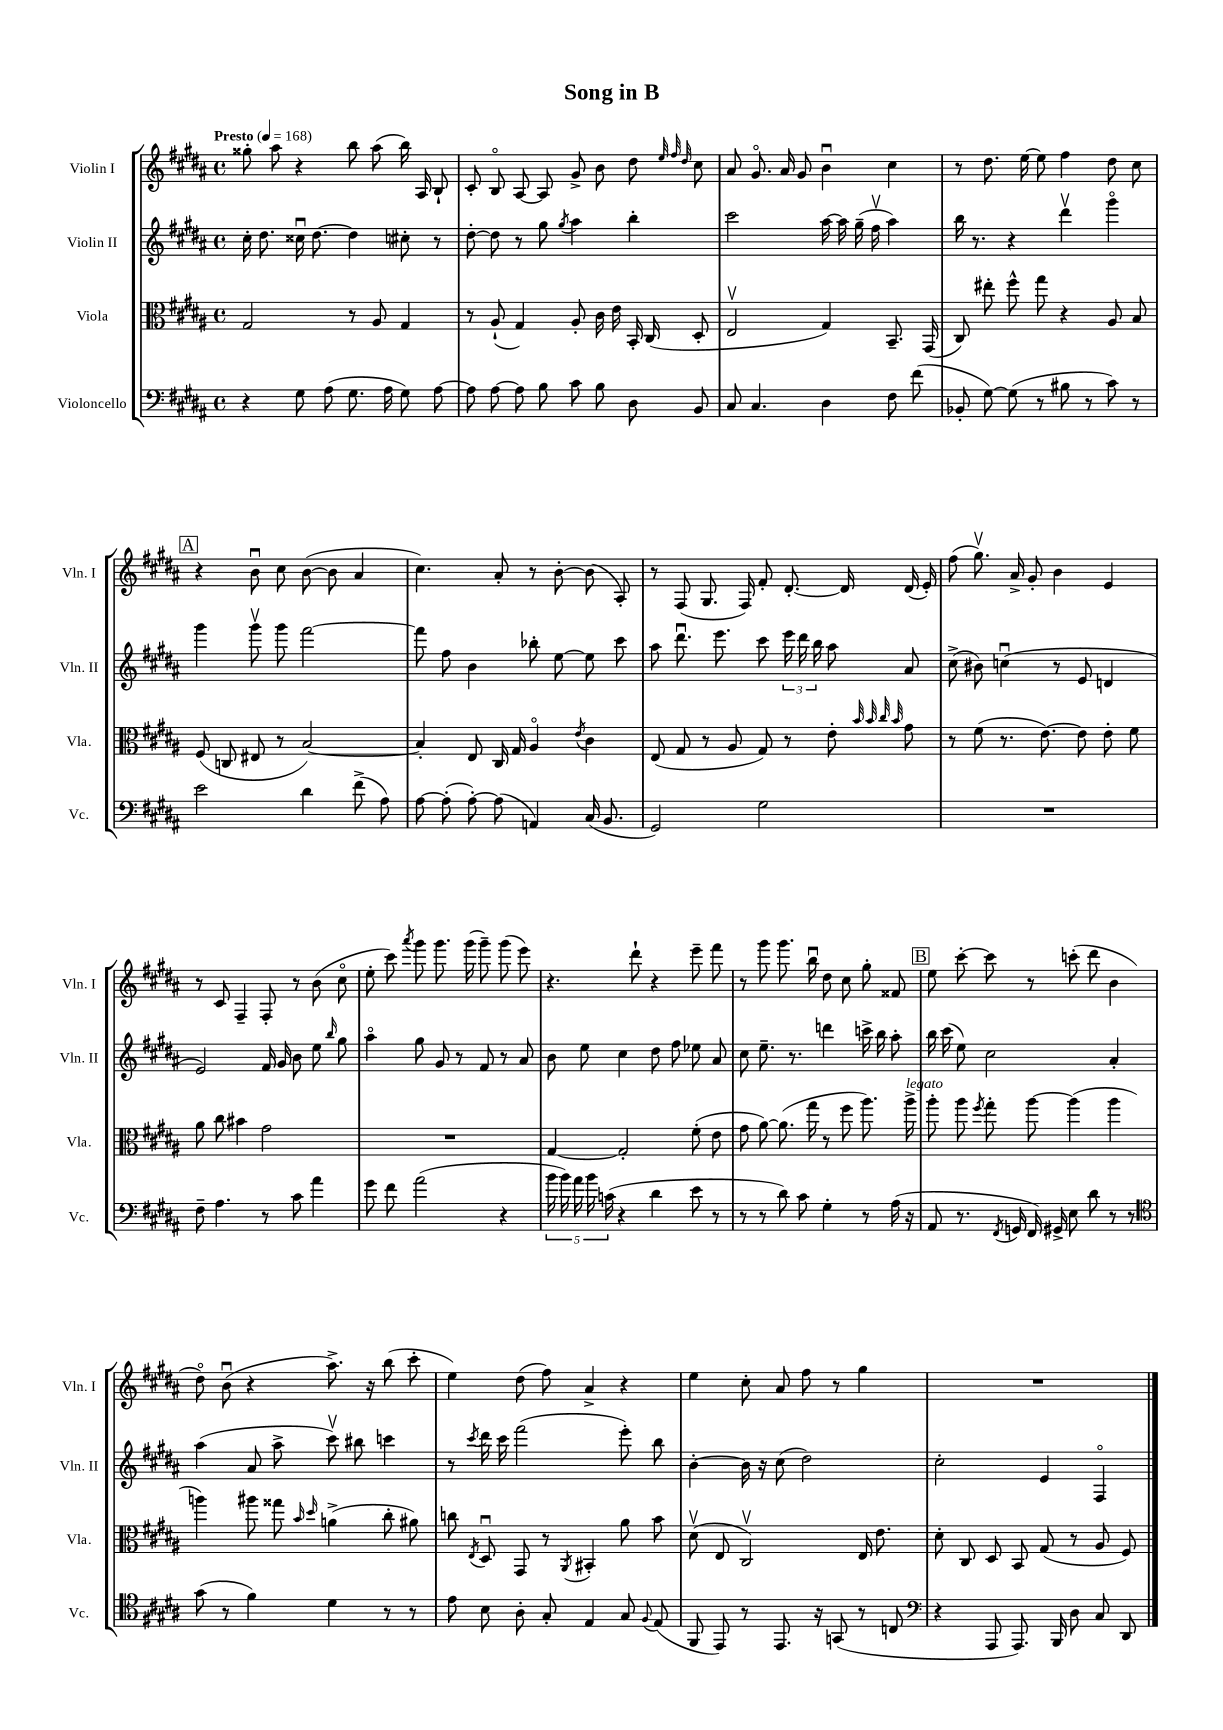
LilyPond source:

\header { title = "Song in B" }
<<
\new StaffGroup <<
\new Staff = "s0" \with { instrumentName = "Violin I" shortInstrumentName = "Vln. I" } {
    \clef treble \key b \major \defaultTimeSignature \time 4/4 \tempo "Presto" 4 = 168
    \autoBeamOff gisis''8-. ais''8 r4 b''8 ais''8( b''16) ais16 b8-! |
    cis'8-. b8\flageolet ais8~ ais8 gis'8-> b'8 dis''8 \grace { e''32 fis''32 dis''32 } cis''8 |
    ais'8 gis'8.\flageolet ais'16 gis'8 b'4\downbow cis''4 |
    r8 dis''8. e''16~ e''8 fis''4 dis''8 cis''8 |
    \mark \markup { \box "A" } r4 b'8\downbow cis''8 b'8~( b'8 ais'4 |
    cis''4.) ais'8-. r8 b'8~-. b'8( ais8-.) |
    r8 fis8( gis8. fis16) fis'8-. dis'8.~-. dis'16 dis'16( e'16-.) |
    fis''8( gis''8.\upbow) ais'16-> gis'8-. b'4 e'4 |
    r8 cis'8 fis4-- fis8-. r8 b'8( cis''8\flageolet |
    e''8-. cis'''8) \acciaccatura { ais'''8 } gis'''8 gis'''8. gis'''16( gis'''8--) gis'''8( e'''8) |
    r4. dis'''8-! r4 e'''8-- fis'''8 |
    r8 gis'''8 gis'''8. b''16\downbow dis''8 cis''8 gis''8-. fisis'8 |
    \mark \markup { \box "B" } e''8 cis'''8~-. cis'''8 r8 c'''8-.( dis'''8 b'4 |
    dis''8\flageolet) b'8\downbow( r4 ais''8.->) r16 b''8( cis'''8-. |
    e''4) dis''8( fis''8) ais'4-> r4 |
    e''4 cis''8-. ais'8 fis''8 r8 gis''4 |
    R1 \bar "|." |
}
\new Staff = "s1" \with { instrumentName = "Violin II" shortInstrumentName = "Vln. II" } {
    \clef treble \key b \major \defaultTimeSignature \time 4/4
    \autoBeamOff cis''16-. dis''8. cisis''16\downbow dis''8.~ dis''4 cis''8-. r8 |
    dis''8~-. dis''8 r8 gis''8 \acciaccatura { gis''8 } ais''4 b''4-. |
    cis'''2 ais''16~ ais''16 gis''16--( fis''16\upbow ais''4) |
    b''16 r8. r4 dis'''4\upbow gis'''4\flageolet |
    \mark \markup { \box "A" } gis'''4 gis'''8\upbow gis'''8 fis'''2~ |
    fis'''8 fis''8 b'4 bes''8-. e''8~ e''8 cis'''8 |
    ais''8 dis'''8.\downbow e'''8. cis'''8 \tuplet 3/2 { e'''16 dis'''16 b''16 } ais''8 ais'8 |
    cis''8->( bis'8) c''4\downbow( r8 e'8 d'4 |
    e'2) fis'16 gis'16 b'8 e''8 \grace { b''16 } gis''8 |
    ais''4\flageolet gis''8 gis'8 r8 fis'8 r8 ais'8 |
    b'8 e''8 cis''4 dis''8 fis''8 ees''8 ais'8 |
    cis''8 e''8.-- r8. d'''4 c'''16-> b''16 ais''8-. |
    \mark \markup { \box "B" } b''16 cis'''16( e''8) cis''2 ais'4-. |
    ais''4( ais'8 ais''8-> cis'''8\upbow) bis''8 c'''4 |
    r8 \acciaccatura { cis'''8 } dis'''16 cis'''16 fis'''2( e'''8-.) b''8 |
    b'4~-. b'16 r16 cis''8( dis''2) |
    cis''2-. e'4 fis4\flageolet \bar "|." |
}
\new Staff = "s2" \with { instrumentName = "Viola" shortInstrumentName = "Vla." } {
    \clef alto \key b \major \defaultTimeSignature \time 4/4
    \autoBeamOff gis2 r8 ais8 gis4 |
    r8 ais8-!( gis4) ais8-. cis'16 e'16 b,16-. cis16( dis8-. |
    e2\upbow gis4) b,8.-- gis,16( |
    cis8) eis''8-. fis''8-^ gis''8 r4 ais8 b8 |
    \mark \markup { \box "A" } fis8( c8 eis8 r8 b2~) |
    b4-. e8 cis16 gis16 ais4\flageolet \acciaccatura { e'8 } cis'4 |
    e8( gis8 r8 ais8 gis8) r8 e'8-. \grace { b'32 b'32 cis''32 b'32 } gis'8 |
    r8 fis'8( r8. e'8.~) e'8 e'8-. fis'8 |
    ais'8 cis''8 bis'4 gis'2 |
    R1 |
    gis4~ gis2-. fis'8-.( e'8 |
    gis'8 ais'8~) ais'8.( gis''16 r8 fis''8 ais''8.) ais''16->^\markup { \italic "legato" } |
    \mark \markup { \box "B" } ais''8-. ais''8 \acciaccatura { fis''8 } gis''8-. ais''8~ ais''4( ais''4 |
    a''4) ais''8 gisis''8 \grace { b'16 dis''16 } a'4->( cis''8-. ais'8) |
    c''8 \acciaccatura { e8 } dis8\downbow gis,8 r8 \acciaccatura { ais,8 } bis,4-. ais'8 b'8 |
    dis'8\upbow( e8 cis2\upbow) e16 e'8. |
    dis'8-. cis8 dis8 b,8 gis8( r8 ais8 fis8) \bar "|." |
}
\new Staff = "s3" \with { instrumentName = "Violoncello" shortInstrumentName = "Vc." } {
    \clef bass \key b \major \defaultTimeSignature \time 4/4
    \autoBeamOff r4 gis8 ais8( gis8. ais16 gis8) ais8~ |
    ais8 ais8~ ais8 b8 cis'8 b8 dis8 b,8 |
    cis8 cis4. dis4 fis8 fis'8( |
    bes,8-. gis8~) gis8( r8 bis8 r8 cis'8) r8 |
    \mark \markup { \box "A" } e'2 dis'4 fis'8->( ais8) |
    ais8~ ais8-.( ais8~-.) ais8( a,4) cis16( b,8. |
    gis,2) gis2 |
    R1 |
    fis8-- ais4. r8 cis'8 ais'4 |
    gis'8 fis'8 ais'2( r4 |
    \tuplet 5/4 { b'16 b'16) ais'16 b'16 c'16( } r4 dis'4 e'8 r8 |
    r8 r8 dis'8) cis'8 gis4-. r8 ais16( r16 |
    \mark \markup { \box "B" } ais,8 r8. \acciaccatura { fis,8 } g,16 fis,16) gis,16-> e8 dis'8 r8 r8 |
    \clef tenor gis'8( r8 fis'4) dis'4 r8 r8 |
    e'8 b8 ais8-. gis8-. e4 gis8 \appoggiatura { fis8 } e8( |
    fis,8 e,8) r8 e,8. r16 g,8( r8 c8 |
    \clef bass r4 ais,,8 ais,,8.) b,,16 dis8 cis8 dis,8 \bar "|." |
}
>>
>>
\layout { \context { \Score \remove "Bar_number_engraver" } }
